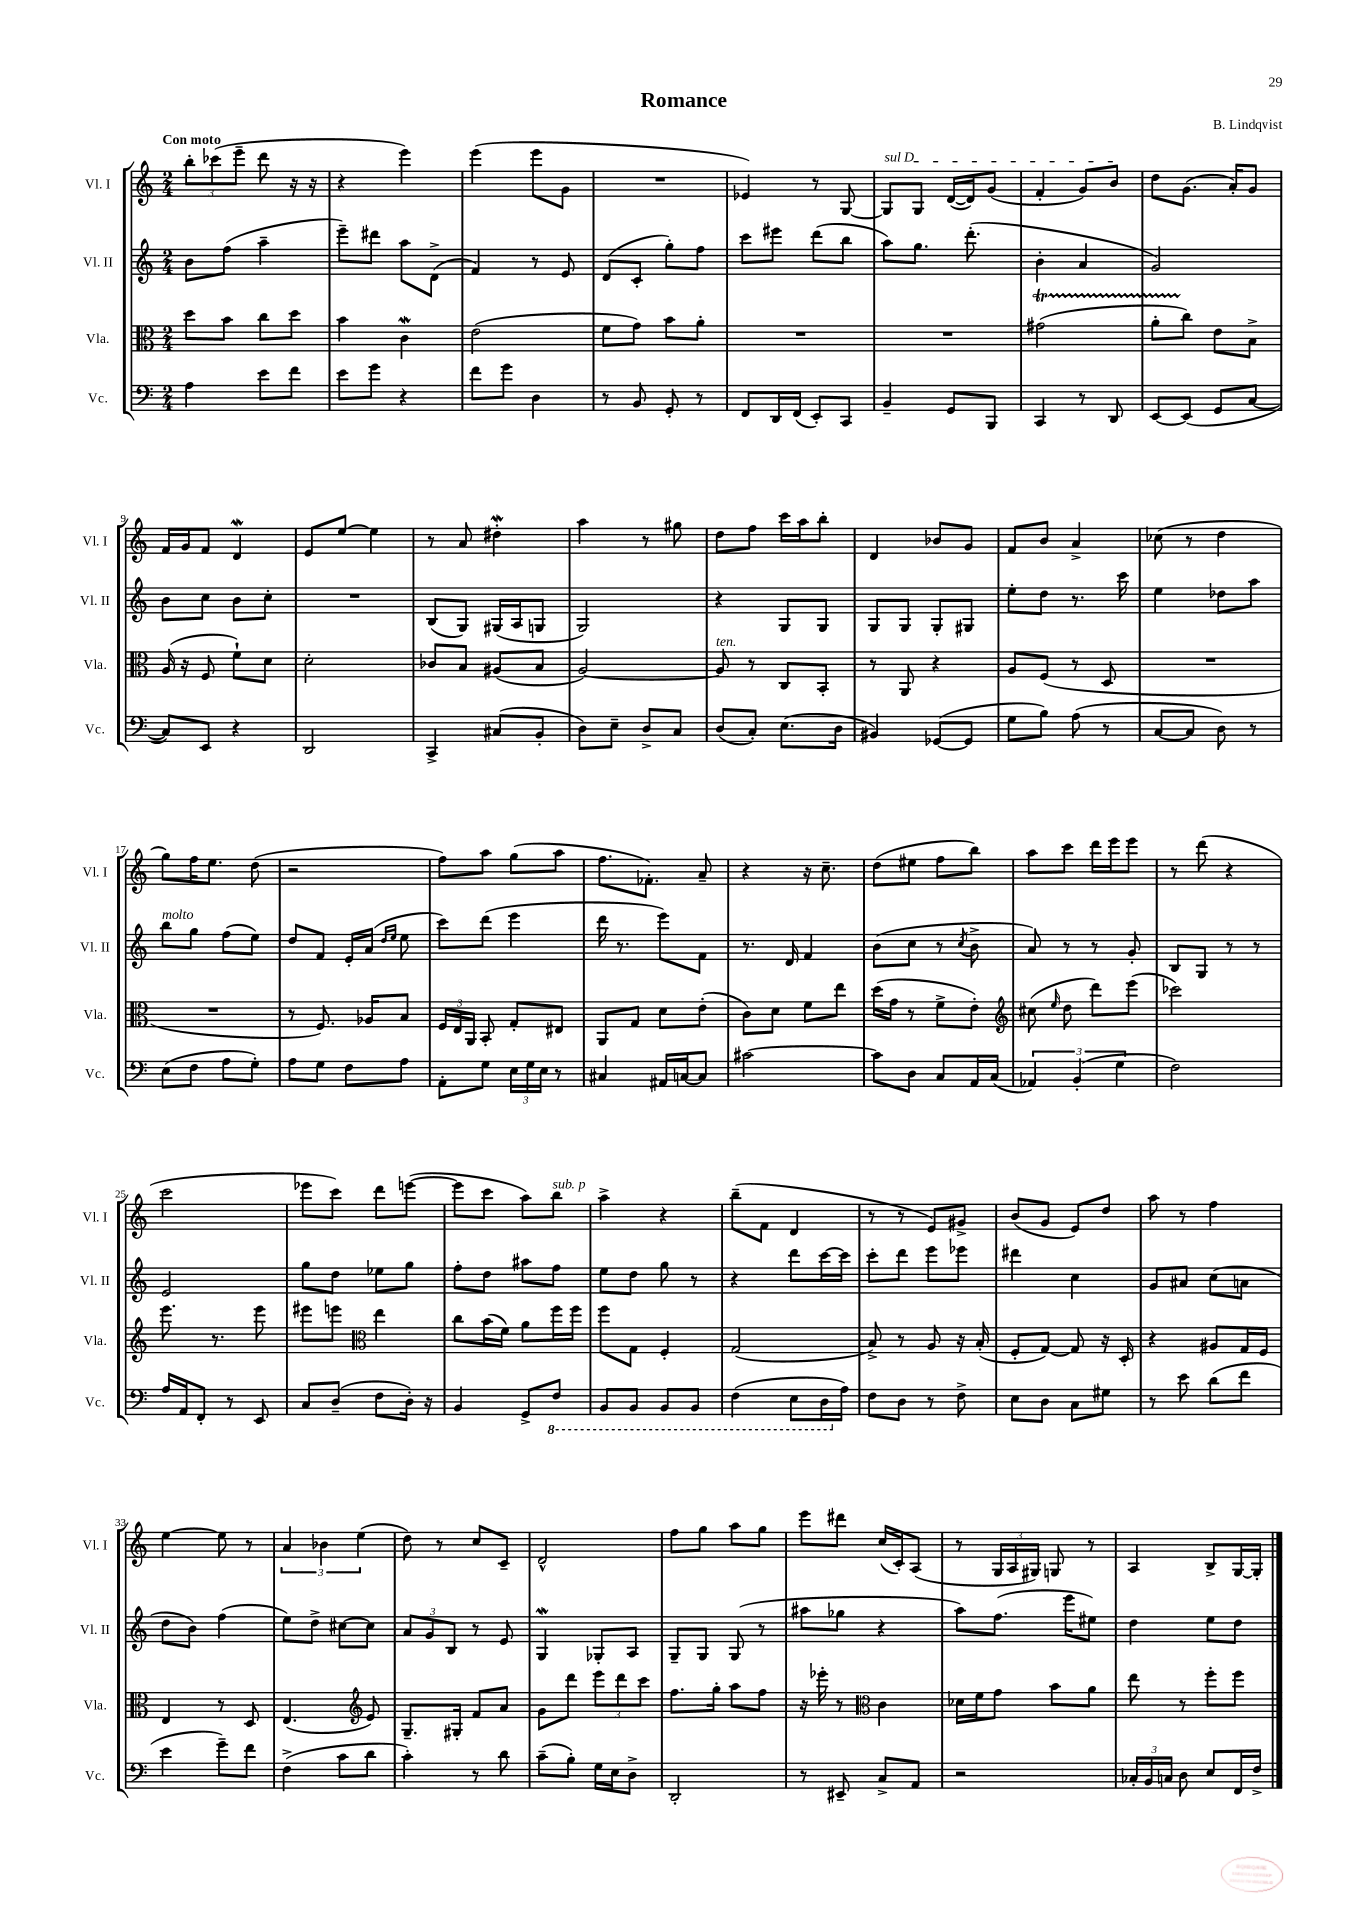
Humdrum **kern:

**kern	**kern	**kern	**kern
*staff4	*staff3	*staff2	*staff1
*clefF4	*clefC3	*clefG2	*clefG2
*k[]	*k[]	*k[]	*k[]
*M2/4	*M2/4	*M2/4	*M2/4
4A	8dd	8b	12bb'
.	.	.	(12ccc-
.	8b	(8ff	.
.	.	.	12eee~
8e	8cc	4aa~	8ddd
8f	8dd	.	16r
.	.	.	16r
=	=	=	=
8e	4b	8eee~)	4r
8g	.	8ddd#	.
4r	4c	8aa	4eee)
.	.	(8d^	.
=	=	=	=
8f	(2e	4f)	(4eee
8g	.	.	.
4D	.	8r	8eee
.	.	8e	8g
=	=	=	=
8r	8f	(8d	2r
8BB	8g)	8c'	.
8GG'	8b	8gg')	.
8r	8a'	8ff	.
=	=	=	=
8FF	2r	8ccc	4e-)
16DD	.	8eee#	.
(16FF	.	.	.
8EE')	.	(8ddd	8r
8CC	.	8bb	[8G
=	=	=	=
4BB~	2r	8aa)	8G]
.	.	8.gg	8G
8GG	.	.	([16d
.	.	(8.ddd'	16d])
8BBB	.	.	(8g
=	=	=	=
4CC	(2g#	4b'	4f'
8r	.	4a	8g)
8DD	.	.	8b
=	=	=	=
[8EE	8a'	2g)	8dd
(8EE]	8cc)	.	(8.g
8GG	8e	.	.
.	.	.	16a')
[8C	8B^	.	8g
=	=	=	=
8C])	(16A	8b	16f
.	16r	.	16g
8EE	8F	8cc	8f
4r	8f`)	8b	4d
.	8d	8cc'	.
=	=	=	=
2DD	2d'	2r	8e
.	.	.	[8ee
.	.	.	4ee]
=	=	=	=
4CC^	8c-	(8B	8r
.	8B	8G)	8a
(8C#	(8A#	(16G#	4dd#'
.	.	16A	.
8BB'	8B	8G	.
=	=	=	=
8D)	[2A)	2G)	4aa
8E~	.	.	.
8D^	.	.	8r
8C	.	.	8gg#
=	=	=	=
(8D	8A]	4r	8dd
8C')	8r	.	8ff
(8.E	8C	8G	16ccc
.	.	.	16aa
.	8BB'	8G	8bb'
16D	.	.	.
=	=	=	=
4BB#)	8r	8G	4d
.	8AA	8G	.
([8GG-	4r	8G'	8b-
8GG-]	.	8G#	8g
=	=	=	=
8G	8A	8ee'	8f
8B)	(8F	8dd	8b
(8A	8r	8.r	4a^
8r	8D	.	.
.	.	16ccc	.
=	=	=	=
[8C	2r	4ee	(8cc-
8C]	.	.	8r
8D)	.	8dd-	4dd
8r	.	8aa	.
=	=	=	=
(8E	2r	8bb	8gg)
8F	.	8gg	16ff
.	.	.	8.ee
8A	.	(8ff	.
8G')	.	8ee)	(8dd
=	=	=	=
8A	8r	8dd	2r
8G	8.F)	8f	.
8F	.	16e'	.
.	16A-	(16a	.
.	.	16qqdd	.
.	.	16qqee	.
8A	8B	8ee	.
=	=	=	=
8AA'	24F	8ccc)	8ff)
.	24E	.	.
.	24AA	.	.
8G	8BB'	(8ddd	8aa
24E	8G'	4eee	(8gg
24G	.	.	.
24E	.	.	.
8r	8E#	.	8aa
=	=	=	=
4C#	8AA	16ddd	8.ff
.	.	8.r	.
.	8G	.	.
.	.	.	8.f-')
16AA#	8d	8eee)	.
[16C	.	.	.
8C]	(8e'	8f	8a~
=	=	=	=
[2c#	8c)	8.r	4r
.	8d	.	.
.	.	16d	.
.	8f	4f	16r
.	.	.	8.cc~
.	8ee	.	.
=	=	=	=
8c#]	(16dd	(8b	(8dd
.	16g	.	.
8D	8r	8cc	8ee#
8C	8f^	8r	8ff
.	.	8qcc	.
16AA	8e')	8b^	8bb)
(16C	.	.	.
=	=	=	=
*	*clefG2	*	*
6AA-)	(8cc#	8a)	8aa
.	16qqee	.	.
.	8dd	8r	8ccc
(6BB'	.	.	.
.	8ddd)	8r	16ddd
.	.	.	16eee
6G	.	.	.
.	(8eee	8g'	8eee
=	=	=	=
2F)	2ccc-)	8B	8r
.	.	8G	(8ddd
.	.	8r	4r
.	.	8r	.
=	=	=	=
16A	8.eee	2e	2ccc
16AA	.	.	.
8FF'	.	.	.
.	8.r	.	.
8r	.	.	.
8EE	8eee	.	.
=	=	=	=
8C	8eee#	8gg	8eee-
(8D~	8eee	8dd	8ccc)
*	*clefC3	*	*
8F	4ee	8ee-	8ddd
16D')	.	8gg	([8eee
16r	.	.	.
=	=	=	=
4BB	8cc	8ff'	8eee]
.	(16b	8dd	8ccc
.	16f)	.	.
8GG^	8a	8aa#	8aa)
8FF	16ff	8ff	8bb
.	16ff	.	.
=	=	=	=
8BBB	8ff	8ee	4aa^
8BBB	8G	8dd	.
8BBB	4F'	8gg	4r
8BBB	.	8r	.
=	=	=	=
(4FF	(2G	4r	(8bb~
.	.	.	8f
8EE	.	8ddd	4d
16DD	.	[16ccc	.
16A)	.	16ccc]	.
=	=	=	=
8F	8B^)	8ccc'	8r
8D	8r	8ddd	8r
8r	8A	8eee	8e)
8F^	16r	8eee-	8g#^
.	(16B'	.	.
=	=	=	=
8E	8F'	4ddd#	(8b
8D	[8G)	.	8g
8C	8G]	4cc	8e)
8G#	16r	.	8dd
.	16D'	.	.
=	=	=	=
8r	4r	8g	8aa
8e	.	8a#	8r
(8d	8A#	(8cc	4ff
8f	16G	8a	.
.	16F	.	.
=	=	=	=
4e	4E	8dd	[4ee
.	.	8b)	.
8g~)	8r	(4ff	8ee]
8f	8D	.	8r
=	=	=	=
(4F^	(4.E	8ee)	6a
.	.	8dd^	.
.	.	.	6b-
8c	.	[8cc#	.
.	.	.	(6ee
*	*clefG2	*	*
8d	8e)	8cc#]	.
=	=	=	=
4c')	8.G~	12a	8dd)
.	.	12g	.
.	.	.	8r
.	.	12B	.
.	16G#'	.	.
8r	8f	8r	8cc
8d	8a	8e	8c~
=	=	=	=
(8c~	8g	4G	2d^^
8B')	8ddd	.	.
16G	12eee	8G-'	.
16E	.	.	.
.	12ddd	.	.
8D^	.	8A	.
.	12ccc	.	.
=	=	=	=
2DD'	8.ff	8G~	8ff
.	.	8G	8gg
.	16gg'	.	.
.	8aa	(8G	8aa
.	8ff	8r	8gg
=	=	=	=
8r	16r	8aa#	8eee
.	16eee-'	.	.
8EE#~	8r	8gg-	8ddd#
*	*clefC3	*	*
8C^	4c	4r	(16cc
.	.	.	16c')
8AA	.	.	(8A
=	=	=	=
2r	16d-	8aa)	8r
.	16f	.	.
.	8g	(8.ff	24G
.	.	.	24A
.	.	.	24G#)
.	8b	.	8G
.	.	16eee	.
.	8a	8ee#)	8r
=	=	=	=
24C-'	8ee	4dd	4A
24BB	.	.	.
24C	.	.	.
8D	8r	.	.
8E	8ff'	8ee	8B^
16FF	8ff	8dd	[16G
16F^	.	.	16G']
==	==	==	==
*-	*-	*-	*-
